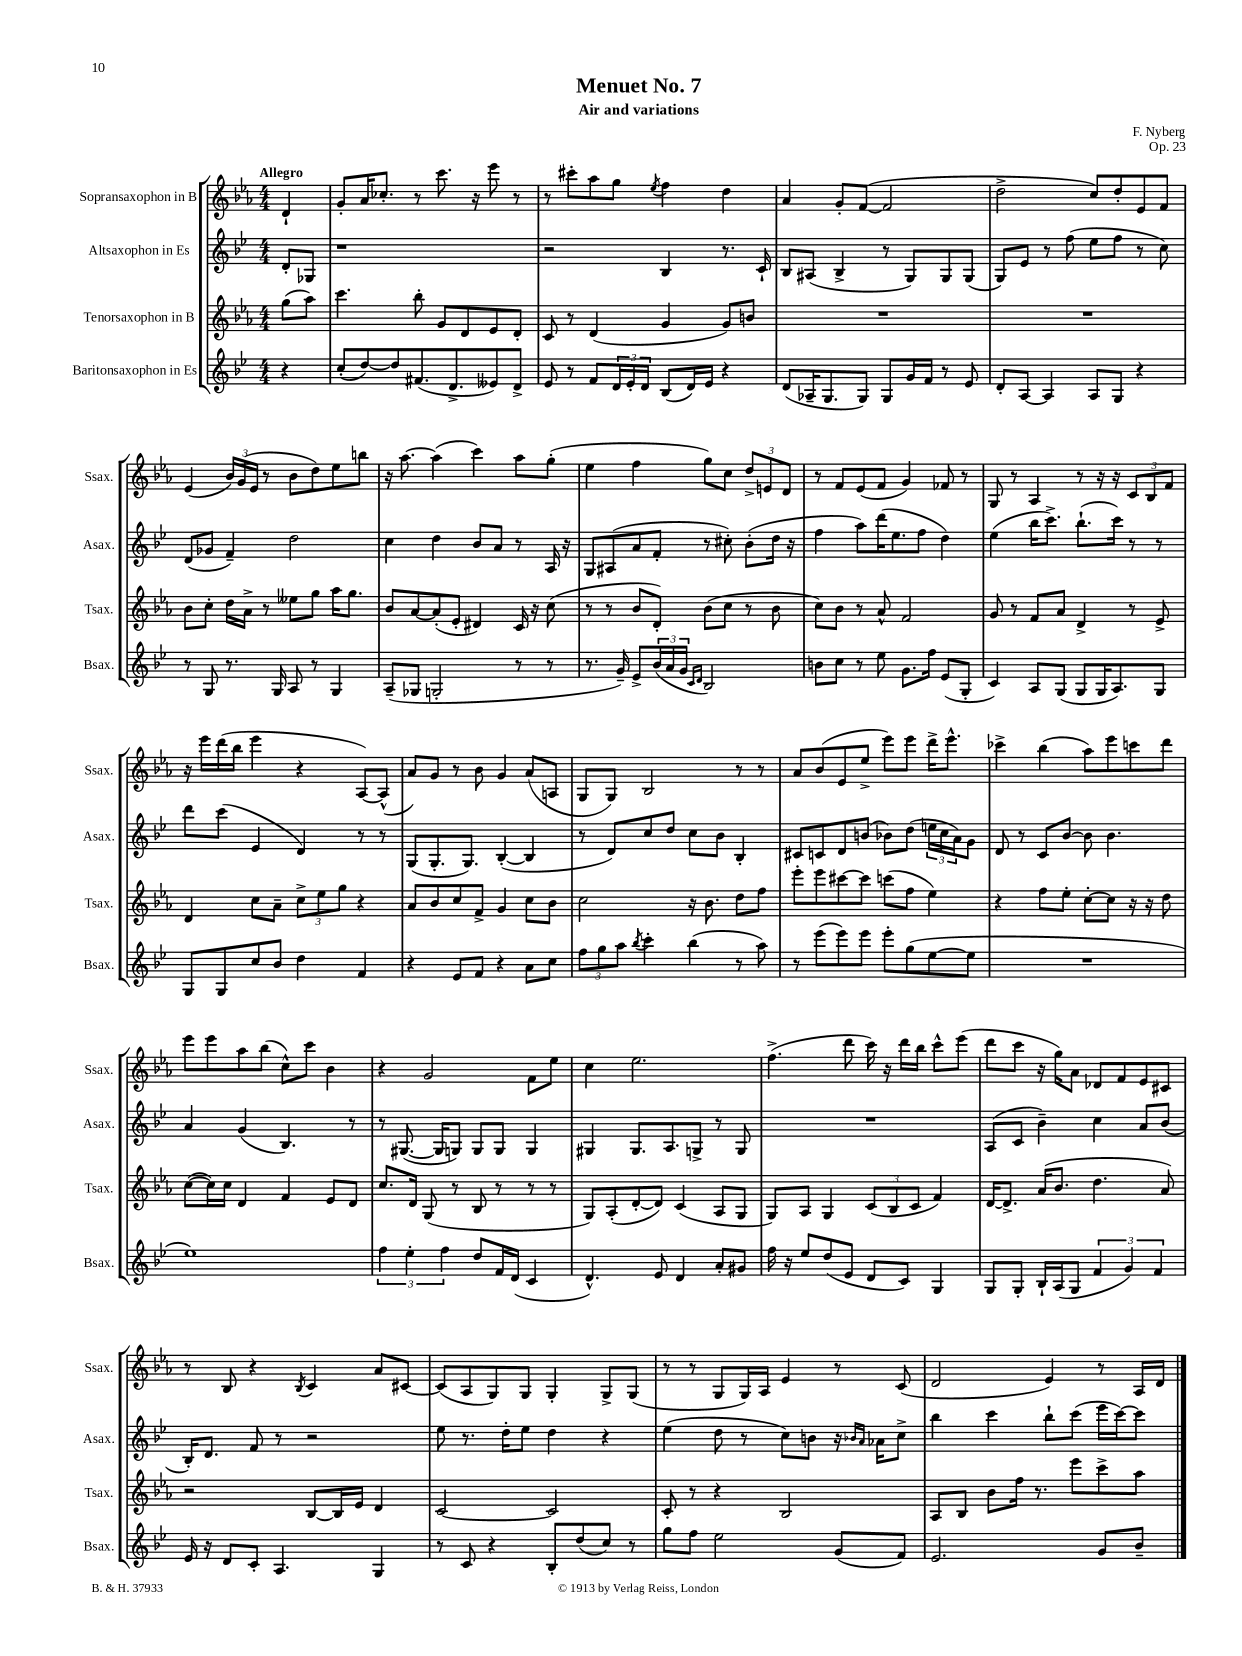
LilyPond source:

\header { title = "Menuet No. 7" composer = "F. Nyberg" subtitle = "Air and variations" opus = "Op. 23" }
<<
\new StaffGroup <<
\new Staff = "s0" \with { instrumentName = "Sopransaxophon in B" shortInstrumentName = "Ssax." } {
    \clef treble \key ees \major \numericTimeSignature \time 4/4 \partial 4 \tempo "Allegro"
    d'4-! |
    g'8-. aes'16 ces''8.-. r8 c'''8. r16 ees'''8 r8 |
    r8 cis'''8-. aes''8 g''8 \acciaccatura { ees''8 } f''4 d''4 |
    aes'4 g'8-. f'8~( f'2 |
    d''2-> c''8) d''8-. ees'8 f'8 |
    ees'4( \tuplet 3/2 { bes'16) g'16( ees'16 } r8 bes'8 d''8) ees''8 b''8 |
    r16 aes''8.~ aes''4( c'''4) aes''8 g''8-.( |
    ees''4 f''4 g''8) c''8 \tuplet 3/2 { d''8-> e'8 d'8 } |
    r8 f'8 ees'8( f'8 g'4) fes'8 r8 |
    g8 r8 aes4 r8 r16 r16 \tuplet 3/2 { c'8 bes8 f'8 } |
    r16 ees'''16 d'''16( bes''16 ees'''4 r4 aes8~) aes8-^( |
    aes'8) g'8 r8 bes'8 g'4 aes'8( a8 |
    g8 g8) bes2 r8 r8 |
    aes'8 bes'8( ees'8 ees''8-> ees'''8) ees'''8 d'''16-> ees'''8.-^ |
    ces'''4-> bes''4( aes''8) ees'''8 c'''8 d'''8 |
    ees'''8 ees'''8 aes''8 bes''8( c''8-^) c'''8 bes'4 |
    r4 g'2 f'8 ees''8 |
    c''4 ees''2. |
    f''4.->( d'''8 c'''16) r16 d'''16 bes''16 c'''8-^ ees'''8( |
    d'''8 c'''8 r16 g''16) aes'8 des'8 f'8 ees'8 cis'8 |
    r8 bes8 r4 \acciaccatura { bes8 } c'4 aes'8 cis'8~ |
    cis'8( aes8 g8) g8 g4-. g8-> g8( |
    r8 r8 g8 g16) aes16 ees'4 r8 c'8( |
    d'2 ees'4) r8 aes16 d'16 \bar "|." |
}
\new Staff = "s1" \with { instrumentName = "Altsaxophon in Es" shortInstrumentName = "Asax." } {
    \clef treble \key bes \major \numericTimeSignature \time 4/4 \partial 4
    d'8-. ges8 |
    r1 |
    r2 bes4 r8. c'16-! |
    bes8 ais8( bes4-> r8 g8) g8 g8( |
    g8) ees'8 r8 f''8( ees''8 f''8 r8 c''8) |
    d'8( ges'8 f'4--) d''2 |
    c''4 d''4 bes'8 a'8 r8 a16 r16 |
    g8 ais8( a'8 f'8-. r8 cis''8-.) bes'8-.( d''16 r16 |
    f''4 a''8) d'''16( ees''8. f''8 d''4) |
    ees''4( bes''16 c'''8.->) bes''8.-!( c'''16) r8 r8 |
    d'''8 c'''8( ees'4 d'4) r8 r8 |
    g8( g8.-. g8.) bes4~-.( bes4 |
    r8 d'8) c''8 d''8 c''8 bes'8 bes4-. |
    cis'8 c'8 d'8 b'8( bes'8) d''8( \tuplet 3/2 { e''16 c''16 a'16) } g'8 |
    d'8 r8 c'8 bes'8~ bes'8 bes'4. |
    a'4 g'4( bes4.) r8 |
    r8 gis8.~( gis16 g8) g8 g8 g4 |
    gis4 gis8. a8. g8-> r8 g8 |
    R1 |
    a8( c'8 bes'4--) c''4 a'8 bes'8( |
    bes16-.) d'8. f'8 r8 r2 |
    ees''8 r8. d''16-. ees''8 d''4 r4 |
    ees''4( d''8 r8 c''8) b'8 r16 \grace { bes'16 a'16 } aes'16 c''8-> |
    bes''4 c'''4 bes''8-! c'''8( ees'''16 c'''16~) c'''8 \bar "|." |
}
\new Staff = "s2" \with { instrumentName = "Tenorsaxophon in B" shortInstrumentName = "Tsax." } {
    \clef treble \key ees \major \numericTimeSignature \time 4/4 \partial 4
    g''8( aes''8) |
    c'''4. bes''8-. g'8 d'8 ees'8 d'8-. |
    c'8 r8 d'4( g'4 g'8) b'8 |
    R1 |
    R1 |
    bes'8 c''8-. d''16 aes'16-> r8 eeses''8 g''8 aes''16 g''8. |
    bes'8 aes'8~ aes'8-.( ees'8-. dis'4) c'16 r16 c''8( |
    r8 r8 bes'8 d'8-.) bes'8( c''8 r8 bes'8 |
    c''8) bes'8 r8 aes'8-^ f'2 |
    g'8 r8 f'8 aes'8 d'4-> r8 ees'8-> |
    d'4 c''8 aes'8-- \tuplet 3/2 { c''8-> ees''8 g''8 } r4 |
    aes'8 bes'8 c''8 f'8-> g'4 c''8 bes'8 |
    c''2 r16 bes'8. d''8 f''8 |
    ees'''8-. ees'''8 cis'''8~ cis'''8 c'''8( f''8 ees''4) |
    r4 f''8 ees''8-. c''8~-. c''8 r16 r16 d''8 |
    c''8~( c''16) c''16 d'4 f'4 ees'8 d'8 |
    c''8. d'16 g8( r8 bes8 r8 r8 r8 |
    g8) aes8-.( d'8~-. d'8) c'4( aes8 g8 |
    g8) aes8 g4 \tuplet 3/2 { c'8( bes8 c'8 } f'4) |
    d'16~ d'8.-> aes'16( bes'8. d''4. aes'8) |
    r2 bes8~ bes16 ees'16 d'4 |
    c'2~ c'2 |
    c'8-. r8 r4 bes2 |
    aes8 bes8 bes'8 f''16 r8. ees'''8 c'''8-> aes''8 \bar "|." |
}
\new Staff = "s3" \with { instrumentName = "Baritonsaxophon in Es" shortInstrumentName = "Bsax." } {
    \clef treble \key bes \major \numericTimeSignature \time 4/4 \partial 4
    r4 |
    c''8-.( d''8~) d''8 fis'8.( d'8.-> eeses'8) d'8-> |
    ees'8 r8 f'8 \tuplet 3/2 { d'16 ees'16-. d'16 } bes8( d'16) ees'16 r4 |
    d'8( aes16-- g8. g8) g8 g'16 f'16 r8 ees'8 |
    d'8-. a8~ a4 a8 g8 r4 |
    r8 g8 r8. g16 a8 r8 g4 |
    a8--( ges8 g2-. r8 r8 |
    r8. g'16--) ees'8-> \tuplet 3/2 { bes'16( a'16 g'16 } \grace { c'16 d'16 } bes2) |
    b'8 c''8 r8 ees''8 g'8. f''16 ees'8( g8-. |
    c'4) a8 g8( g8 g16 a8.) g8 |
    g8 g8 c''8 bes'8 d''4 f'4 |
    r4 ees'8 f'8 r4 a'8 c''8 |
    \tuplet 3/2 { f''8 g''8 a''8 } \acciaccatura { bes''8 } c'''4-. bes''4( r8 a''8) |
    r8 ees'''8( ees'''8) ees'''8 ees'''8-. g''8( ees''8~ ees''8 |
    R1 |
    ees''1) |
    \tuplet 3/2 { f''4 ees''4-. f''4 } d''8 f'16 d'16( c'4 |
    d'4.-^) ees'8 d'4 a'8-. gis'8 |
    f''16 r16 ees''8 d''8( ees'8 d'8 c'8) g4 |
    g8 g8-. bes16-! a16( g8 \tuplet 3/2 { f'4 g'4) f'4 } |
    ees'16 r16 d'8 c'8-. a4. g4 |
    r8 c'8 r4 bes8-. d''8( c''8) r8 |
    g''8 f''8 ees''2 g'8( f'8) |
    ees'2. g'8 bes'8-- \bar "|." |
}
>>
>>
\layout { \context { \Score \remove "Bar_number_engraver" } }
